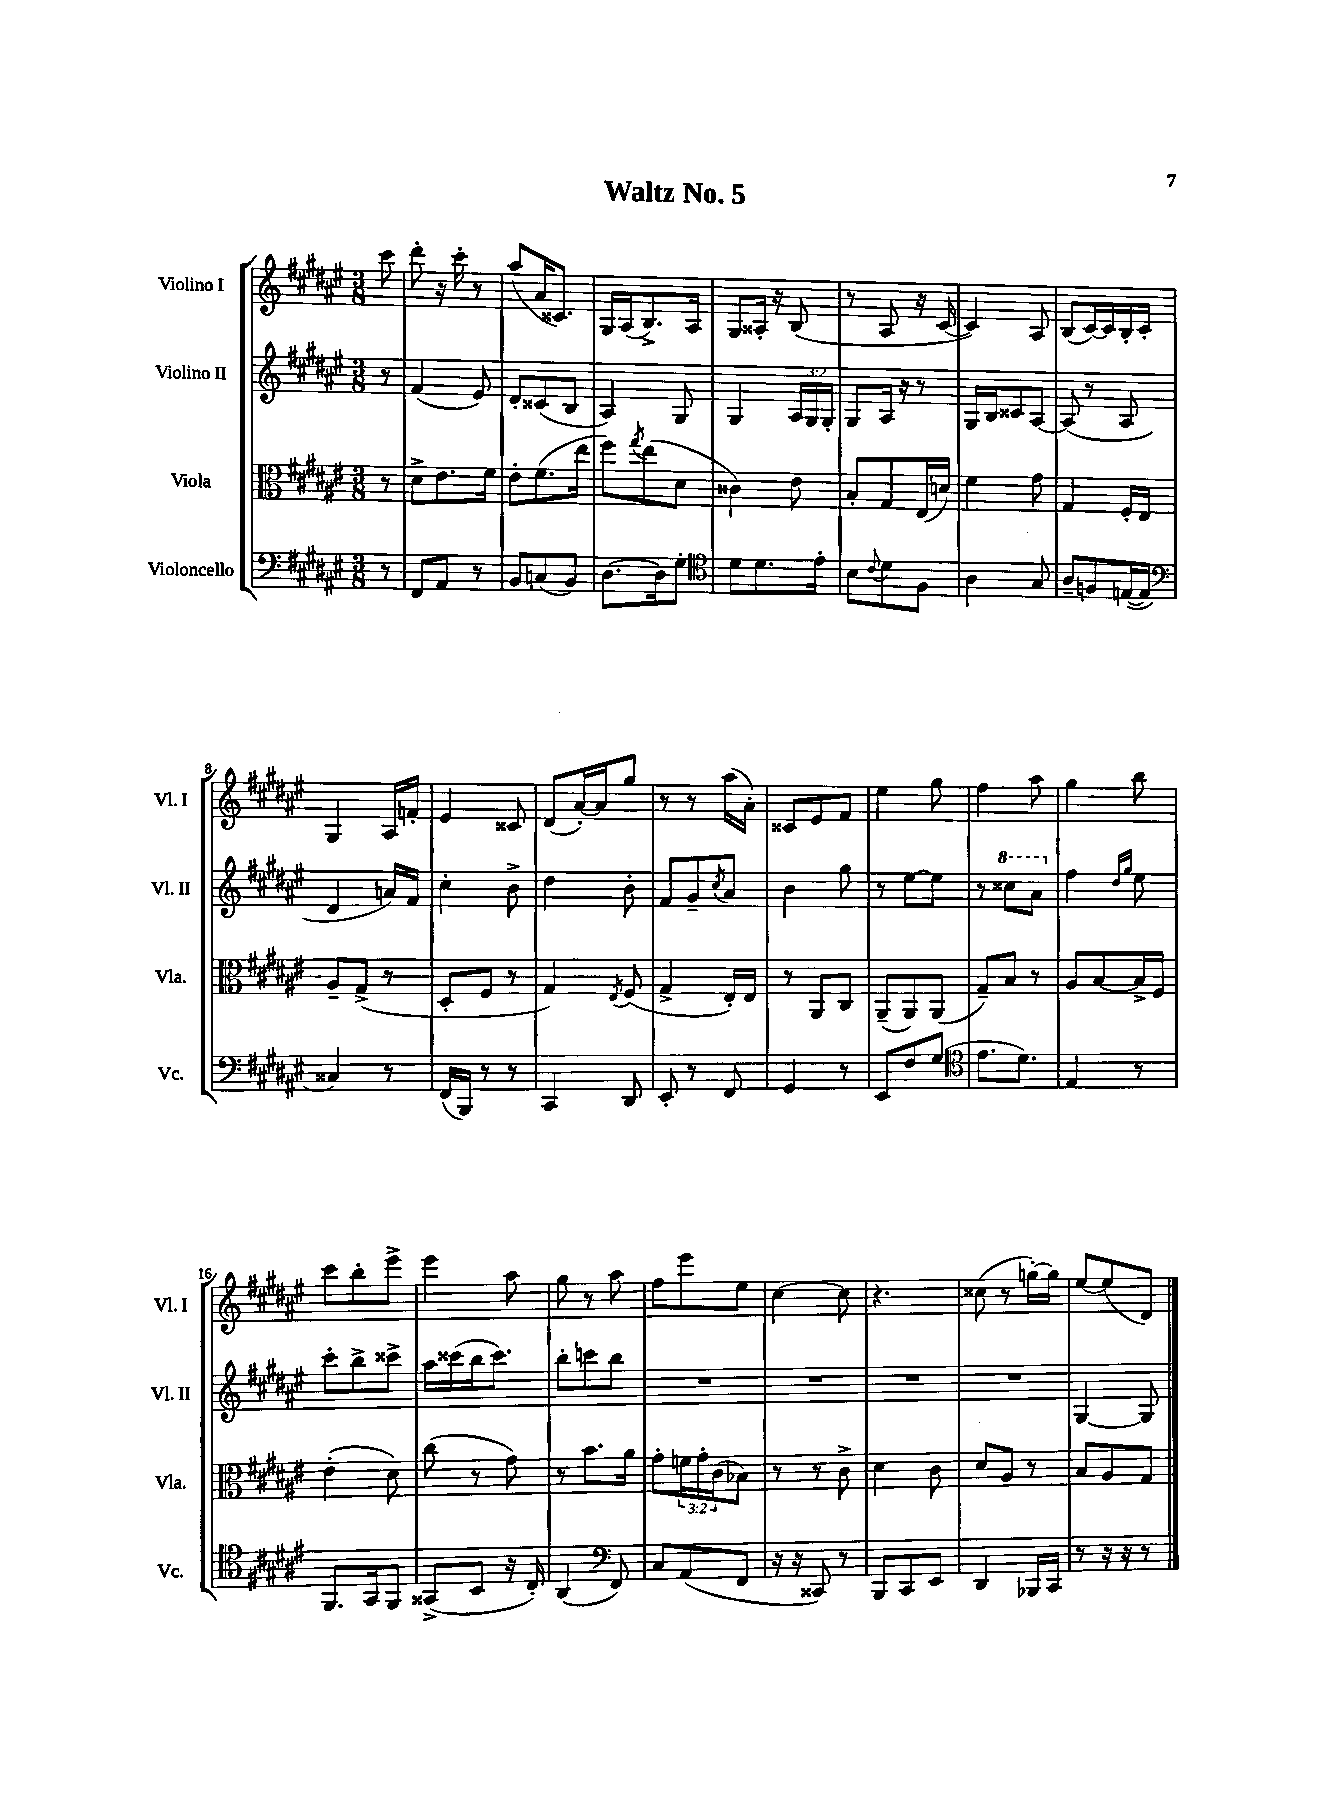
\header { title = "Waltz No. 5" }
<<
\new StaffGroup <<
\new Staff = "s0" \with { instrumentName = "Violino I" shortInstrumentName = "Vl. I" } {
    \clef treble \key fis \major \numericTimeSignature \time 3/8 \partial 8
    cis'''8 |
    dis'''8-. r16 cis'''16-. r8 |
    ais''8( ais'16 cisis'8.) |
    gis16 ais16( b8.->) ais16 |
    gis8 aisis16-. r16 b8( |
    r8 ais8 r16 cis'16~ |
    cis'4) ais8 |
    b8( cis'16~) cis'16 b16-. cis'16-. |
    gis4 ais16 f'16-. |
    eis'4 cisis'8 |
    dis'8( ais'16~-.) ais'16 gis''8 |
    r8 r8 ais''16( ais'16-.) |
    cisis'8 eis'8 fis'8 |
    eis''4 gis''8 |
    fis''4 ais''8 |
    gis''4 b''8 |
    cis'''8 b''8-. eis'''8-> |
    eis'''4 ais''8 |
    gis''8 r8 ais''8 |
    fis''8 eis'''8 eis''8 |
    cis''4~ cis''8 |
    r4. |
    cisis''8( r8 g''16~-.) g''16 |
    eis''8~ eis''8( dis'8) \bar "|." |
}
\new Staff = "s1" \with { instrumentName = "Violino II" shortInstrumentName = "Vl. II" } {
    \clef treble \key fis \major \numericTimeSignature \time 3/8 \override Staff.TupletNumber.text = #tuplet-number::calc-fraction-text \partial 8
    r8 |
    fis'4( eis'8) |
    dis'8-. cisis'8( b8 |
    ais4) gis8 |
    gis4 \tuplet 3/2 { ais16 gis16 gis16-. } |
    gis8 ais16 r16 r8 |
    gis16 b16 cisis'8 ais8~ |
    ais8( r8 ais8 |
    dis'4 a'16) fis'16 |
    cis''4-. b'8-> |
    dis''4 b'8-. |
    fis'8 gis'8-- \acciaccatura { cis''8 } ais'8 |
    b'4 gis''8 |
    r8 eis''8~ eis''8 |
    r8 \ottava #1 cisis'''8 ais''8 \ottava #0 |
    fis''4 \grace { dis''16 gis''16 } eis''8 |
    cis'''8-. b''8-> cisis'''8-> |
    ais''16 cisis'''16( b''16 cisis'''8.) |
    b''8-. c'''8 b''8 |
    R4. |
    R4. |
    R4. |
    R4. |
    gis4~ gis8 \bar "|." |
}
\new Staff = "s2" \with { instrumentName = "Viola" shortInstrumentName = "Vla." } {
    \clef alto \key fis \major \numericTimeSignature \time 3/8 \override Staff.TupletNumber.text = #tuplet-number::calc-fraction-text \partial 8
    r8 |
    dis'8-> eis'8. fis'16 |
    eis'8-. fis'8.( eis''16 |
    fis''8) \acciaccatura { gis''8 } eis''8( dis'8 |
    cisis'4) eis'8 |
    b8-. gis8 eis16( d'16) |
    fis'4 gis'8 |
    gis4 fis16-. eis16 |
    ais8-- gis8->( r8 |
    dis8-. fis8 r8 |
    gis4) \acciaccatura { eis8 } fis8( |
    gis4-> eis16-.) eis16 |
    r8 ais,8 cis8 |
    ais,8--( ais,8) ais,8( |
    gis8--) b8 r8 |
    ais8 b8~ b16-> fis16 |
    eis'4-.( dis'8) |
    cis''8( r8 gis'8) |
    r8 b'8. ais'16 |
    gis'8-. \tuplet 3/2 { f'16 gis'16-. cis'16( } bes8) |
    r8 r8 cis'8-> |
    dis'4 cis'8 |
    dis'8 ais8 r8 |
    b8 ais8 gis8 \bar "|." |
}
\new Staff = "s3" \with { instrumentName = "Violoncello" shortInstrumentName = "Vc." } {
    \clef bass \key fis \major \numericTimeSignature \time 3/8 \partial 8
    r8 |
    fis,8 ais,8 r8 |
    b,8 c8( b,8) |
    dis8.~ dis16 gis8-. |
    \clef tenor dis'8 dis'8. eis'16-. |
    b8 \appoggiatura { cis'8 } dis'8 fis8 |
    ais4 gis8 |
    ais8-- f8 e16~( e16 |
    \clef bass cisis4) r8 |
    fis,16( b,,16) r8 r8 |
    cis,4 dis,8 |
    eis,8-. r8 fis,8 |
    gis,4 r8 |
    eis,8 fis8 gis8( |
    \clef tenor eis'8. dis'8.) |
    eis4 r8 |
    fis,8. gis,16 fis,8 |
    gisis,8->( b,8 r16 cis16-.) |
    ais,4( \clef bass fis,8) |
    cis8 ais,8( fis,8 |
    r16 r16 cisis,8) r8 |
    b,,8 cis,8 eis,8 |
    dis,4 bes,,16 cis,16 |
    r8 r16 r16 r8 \bar "|." |
}
>>
>>
